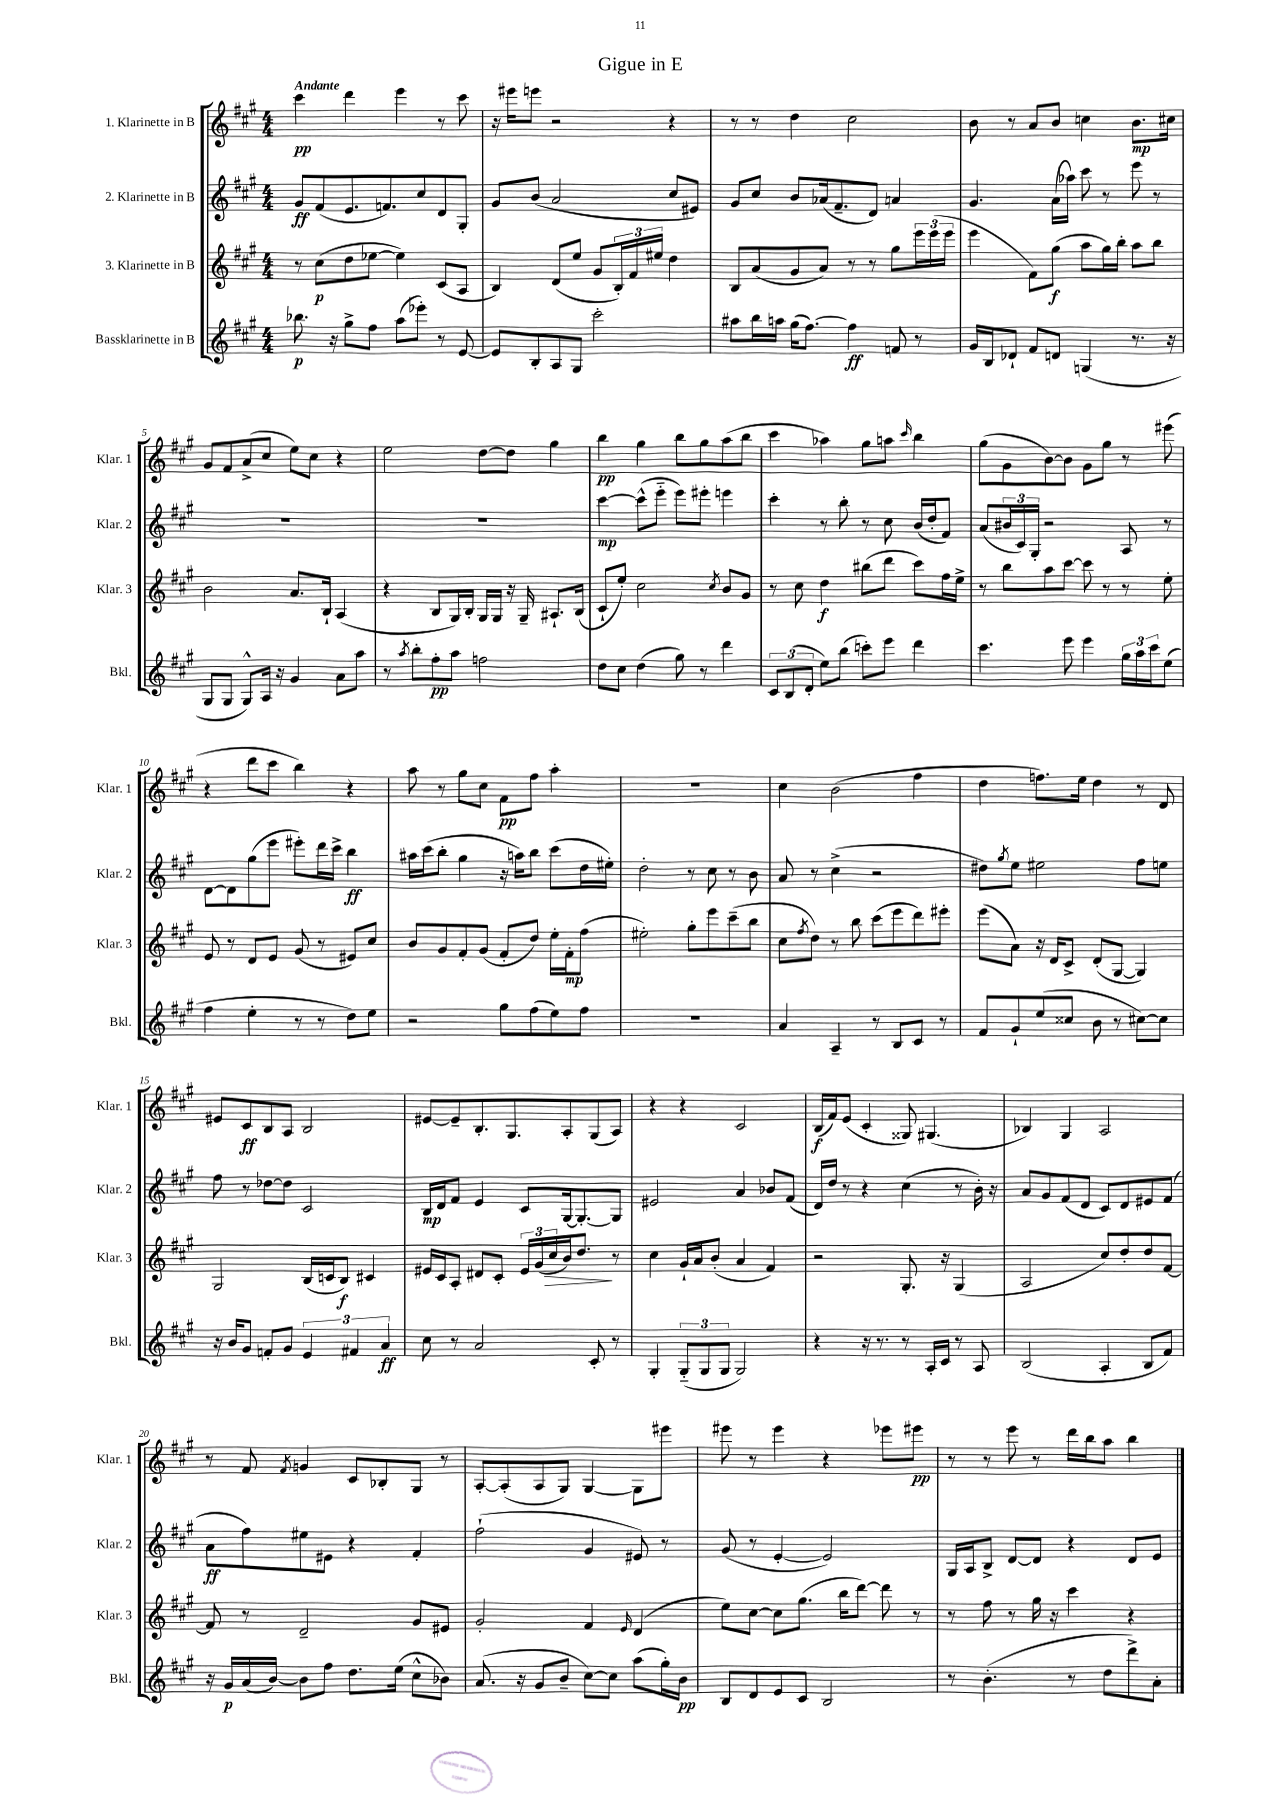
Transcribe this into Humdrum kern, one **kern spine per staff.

**kern	**kern	**kern	**kern
*staff4	*staff3	*staff2	*staff1
*clefG2	*clefG2	*clefG2	*clefG2
*k[f#c#g#]	*k[f#c#g#]	*k[f#c#g#]	*k[f#c#g#]
*M4/4	*M4/4	*M4/4	*M4/4
8.bb-	8r	8g#	4ccc#
.	(8cc#	(8f#	.
16r	.	.	.
8gg#^	8dd	8.e	4ddd
8ff#	[8ee-	.	.
.	.	8.f)	.
(8aa	4ee-])	.	4eee
8eee-')	.	8cc#	.
8r	(8c#	8d	8r
[8e	8A	8G#'	8ccc#
=	=	=	=
8e]	4B)	8g#	16r
.	.	.	16eee#
8B'	.	(8b	8eee
8A	(8d	2a	2r
8G#	8ee	.	.
2ccc#'	8g#	.	.
.	24B')	.	.
.	24f#	.	.
.	24ee#	.	.
.	4dd	8cc#	4r
.	.	8e#)	.
=	=	=	=
8aa#	8B	8g#	8r
16bb	(8a	8cc#	8r
16aa	.	.	.
(16gg#	8g#	8b	4dd
[8.ff#)	.	.	.
.	8a)	(16a-	.
.	.	8.f#~	.
4ff#]	8r	.	2cc#
.	8r	8d)	.
8f	8gg#	4a	.
8r	24eee	.	.
.	(24eee	.	.
.	24eee	.	.
=	=	=	=
16g#	4eee	4.g#	8b
16B	.	.	.
8d-`	.	.	8r
8f#	8f#)	.	8a
8d	(8gg#	(16a	8b
.	.	16aa-)	.
(4G	8aa	8ccc#	4cc
.	16gg#)	8r	.
.	16bb'	.	.
8.r	8aa	8eee	8.b
.	8bb	8r	.
16r	.	.	16cc#
=	=	=	=
8G#	2b	1r	8g#
8G#	.	.	8f#
8G#^^)	.	.	(8a^
16A	.	.	8cc#
16r	.	.	.
4g#	8.a	.	8ee)
.	.	.	8cc#
.	16B`	.	.
8a	(4A	.	4r
8aa	.	.	.
=	=	=	=
8r	4r	1r	2ee
8qaa	.	.	.
8bb'	.	.	.
8ff#'	8B	.	.
8aa	16G#)	.	.
.	16B'	.	.
2ff	16G#	.	[8dd
.	16G#	.	.
.	16r	.	8dd]
.	16G#~	.	.
.	8.A#`	.	4gg#
.	(16B	.	.
=	=	=	=
8dd	8c#`	[4ccc#	4bb
8cc#	8ee')	.	.
(4dd	2cc#	(8ccc#^^]	4gg#
.	.	8eee'~	.
8gg#)	.	8eee)	8bb
8r	.	8eee#'	8gg#
.	8qcc#	.	.
4ddd	8b	4eee	(8aa
.	8g#	.	8bb
=	=	=	=
12c#	8r	4ccc#'	4ccc#
(12B	.	.	.
.	8cc#	.	.
12d'	.	.	.
8ee)	4dd	8r	4aa-)
(8bb	.	8bb'	.
8ccc')	(8bb#	8r	8gg#
8eee	8ddd	8cc#	8aa
.	.	.	16qqccc#
4ddd	8ccc#)	(16b	4bb
.	.	16dd'	.
.	16ff#	8f#)	.
.	16ee^	.	.
=	=	=	=
4.ccc#	8r	(8a	(8gg#
.	8bb	24b#	8g#
.	.	24c#)	.
.	.	24G#'	.
.	8aa	2r	[8b)
8eee	[8ccc#	.	8b]
4eee	8ccc#]	.	8g#
.	8r	.	8gg#
24gg#	8r	8A	8r
24aa	.	.	.
24ccc#	.	.	.
(8ee	8ee'	8r	(8eee#
=	=	=	=
4ff#	8e	[8d	4r
.	8r	8d]	.
4ee'	8d	(8gg#	8ddd
.	8e	8eee	8ccc#
8r	(8g#	8eee#')	4bb)
8r	8r	16ddd	.
.	.	16ccc#^	.
8dd)	8e#)	4bb	4r
8ee	8cc#	.	.
=	=	=	=
2r	8b	16aa#	8aa
.	.	(16ccc#	.
.	8g#	8bb'	8r
.	8f#'	4gg#	8gg#
.	(8g#	.	8cc#
8gg#	8f#'	16r	8f#
.	.	16aa)	.
(8ff#	8dd)	8bb	8ff#
8ee)	16ee'	(8ccc#	4aa'
.	16f#'	.	.
8ff#	(8ff#	16dd	.
.	.	16ee#')	.
=	=	=	=
1r	2ee#')	2dd'	1r
.	8gg#'	8r	.
.	8eee	8cc#	.
.	(8ccc#~	8r	.
.	8bb	8b	.
=	=	=	=
4a	8cc#	8a	4cc#
.	8qff#	.	.
.	8dd)	8r	.
4A~	8r	(4cc#^	(2b
.	8bb	.	.
8r	(8ccc#	2r	.
8B	8eee	.	.
8c#	8ddd)	.	4ff#
8r	8eee#'	.	.
=	=	=	=
8f#	(8eee	8dd#)	4dd
.	.	8qgg#	.
8g#`	8a)	8ee	.
(8ee	16r	2ee#	8.ff)
.	16d	.	.
8cc##	8c#^	.	.
.	.	.	16ee
8b	(8d'	.	4dd
8r	[8G#	.	.
[8cc#)	4G#])	8ff#	8r
8cc#]	.	8ee	8d
=	=	=	=
16r	2G#	8ff#	8e#
16b	.	.	.
8g#	.	8r	8c#
8f'	.	[8dd-	8B
8g#	.	8dd-]	8A
6e	(16B	2c#	2B
.	16c	.	.
.	8B)	.	.
6f#	.	.	.
.	4c#	.	.
6a	.	.	.
=	=	=	=
8cc#	16e#	16B	[8e#
.	16c#	16d	.
8r	8A'	8f#	8e#~]
2a	8d#	4e	8.B'
.	8c#'	.	.
.	.	.	8.G#
.	24e#	8c#	.
.	(24g#	.	.
.	24cc#	.	.
.	16b)	[16G#	8A'
.	8.dd	8.G#'_	.
8c#'	.	.	(8G#
8r	8r	8G#]	8A)
=	=	=	=
4G#'	4cc#	2e#	4r
(12G#'~	16g#`	.	4r
.	16a	.	.
12G#	.	.	.
.	(8b'	.	.
12G#	.	.	.
2G#)	4a	4a	2c#
.	4f#)	8b-	.
.	.	(8f#	.
=	=	=	=
4r	2r	16d)	(16B
.	.	16dd	16f#)
.	.	8r	(8e
16r	.	4r	4c#'
8.r	.	.	.
8r	8.G#'	(4cc#	8G##)
16A'	.	.	(4.G#
16c#	16r	.	.
8r	(4G#	8r	.
8A	.	16b')	.
.	.	16r	.
=	=	=	=
(2B	2A	8a	4B-)
.	.	8g#	.
.	.	(8f#	4G#
.	.	8d	.
4A'	8cc#)	8c#)	2A
.	8dd'	8d	.
8B	8dd	8e#	.
8f#)	[8f#	(8f#	.
=	=	=	=
16r	8f#]	8a	8r
16g#	.	.	.
(16a	8r	8ff#)	8f#
[16b)	.	.	.
.	.	.	8qf#
8b]	2d~	8ee#	4g
8ff#	.	8e#	.
8.dd	.	4r	8c#
.	.	.	8B-'
(16ee	.	.	.
8cc#^^	8g#	4f#'	8G#
8b-)	8e#	.	8r
=	=	=	=
(8.a	2g#'	(2ff#`	[8A'
.	.	.	(8A']
16r	.	.	.
8g#	.	.	8A
8b~	.	.	8G#)
[8cc#)	4f#	4g#	[4G#
8cc#]	.	.	.
.	16qqe	.	.
(8aa	(4d	8e#)	8G#]
16gg#')	.	8r	8eee#
16b	.	.	.
=	=	=	=
8B	8ee)	(8g#	8eee#
8d	[8cc#	8r	8r
8e	8cc#]	[4e'	4eee#
8c#	(8.gg#	.	.
2B	.	2e])	4r
.	16bb	.	.
.	[8ddd)	.	.
.	8ddd]	.	8eee-
.	8r	.	8eee#
=	=	=	=
8r	8r	16G#	8r
.	.	16A	.
(4.b'	8ff#	8B^	8r
.	8r	[8d	8eee
.	16gg#	8d]	8r
.	16r	.	.
8r	4ccc#	4r	16ddd
.	.	.	16bb
8dd	.	.	8aa
8ddd^)	4r	8d	4bb
8a'	.	8e	.
==	==	==	==
*-	*-	*-	*-
